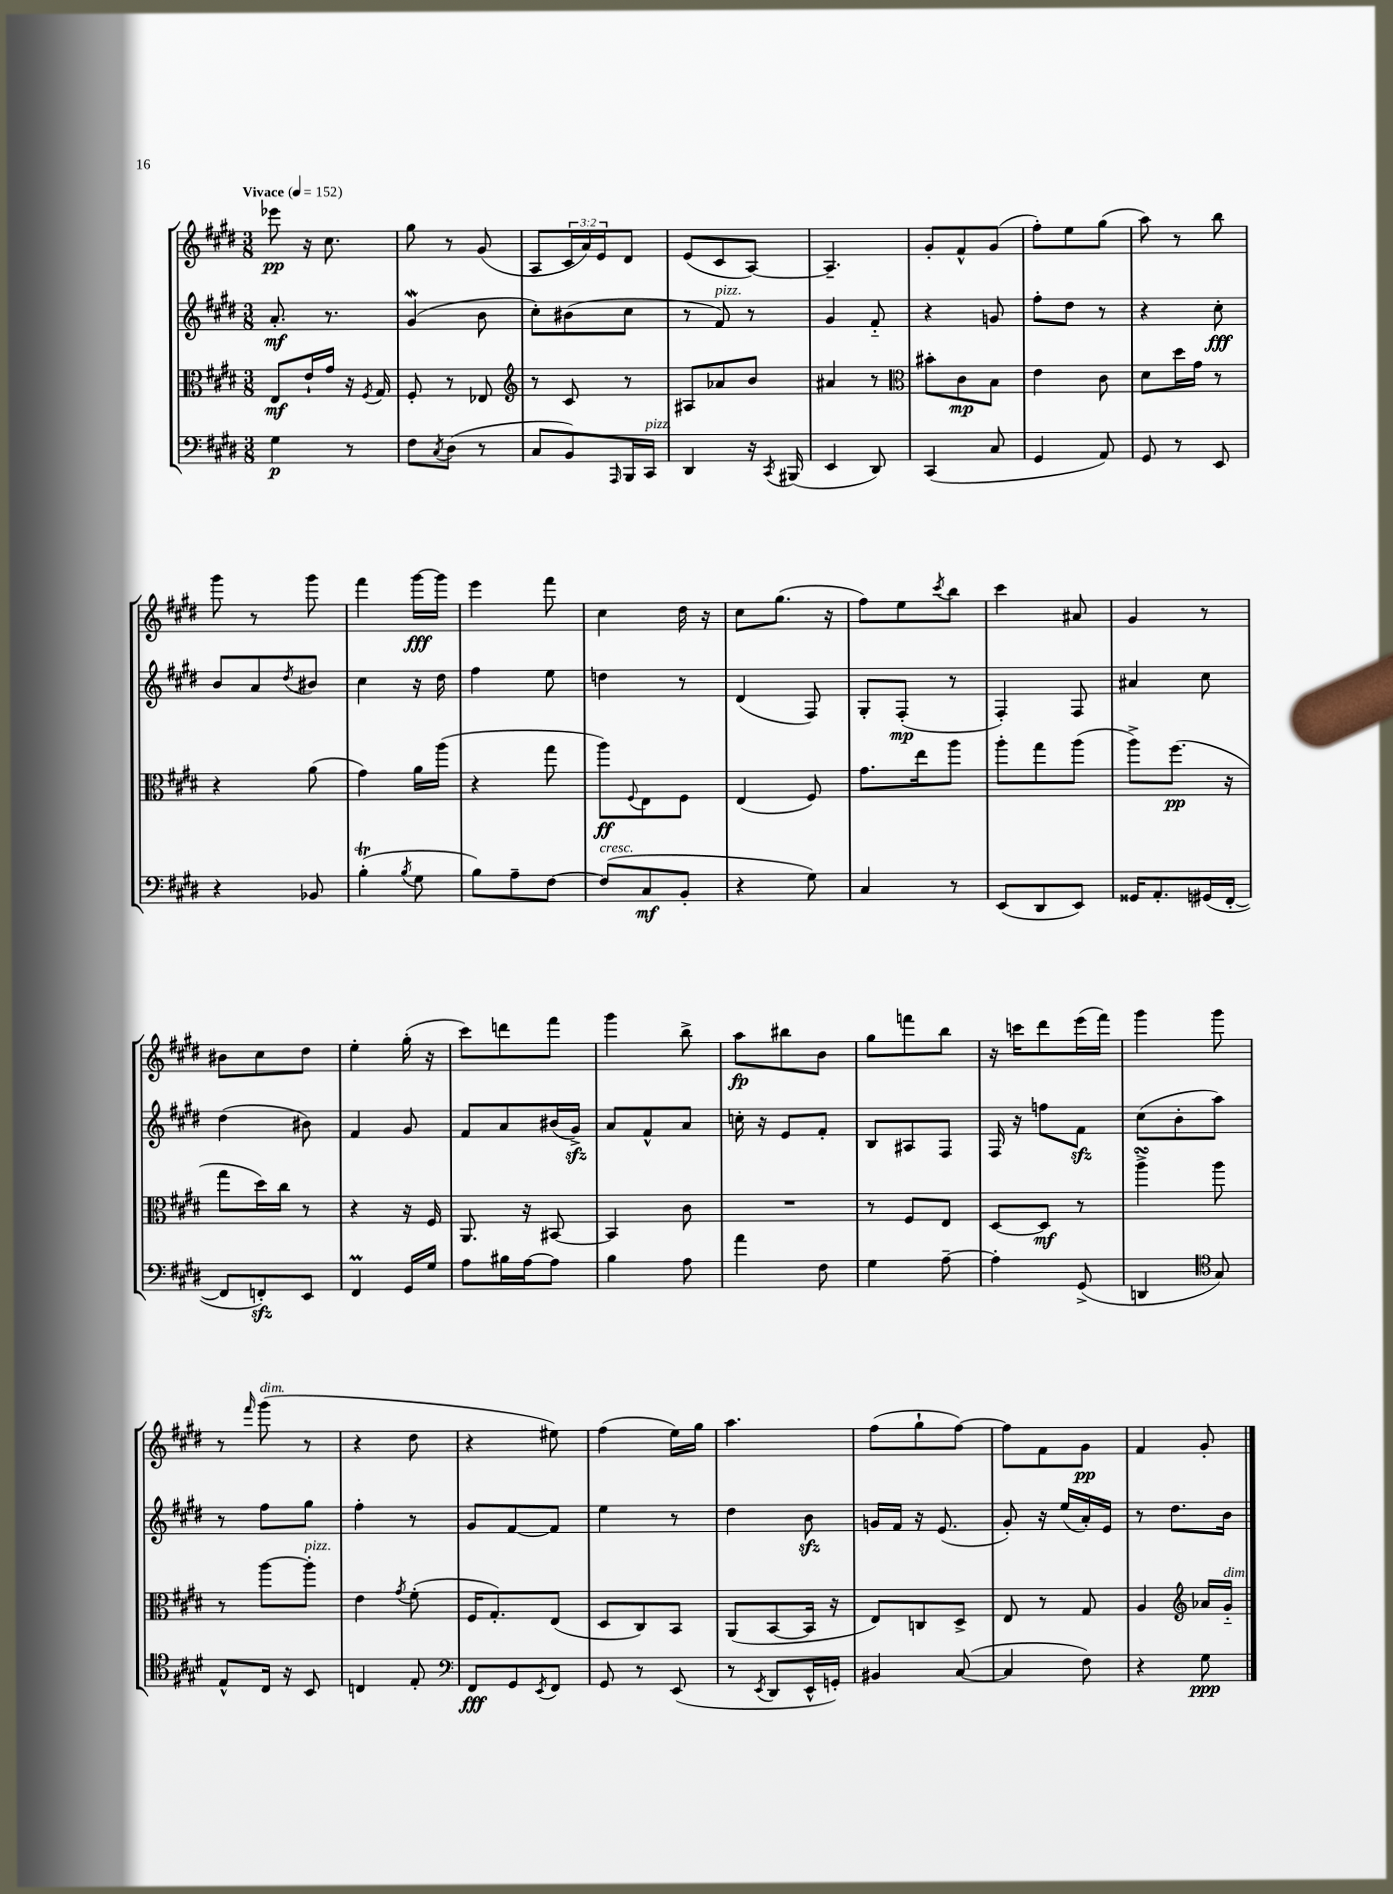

**kern	**dynam	**kern	**dynam	**kern	**dynam	**kern	**dynam
*part4	*part4	*part3	*part3	*part2	*part2	*part1	*part1
*staff4	*staff4	*staff3	*staff3	*staff2	*staff2	*staff1	*staff1
*clefF4	*	*clefC3	*	*clefG2	*	*clefG2	*
*k[f#c#g#d#]	*	*k[f#c#g#d#]	*	*k[f#c#g#d#]	*	*k[f#c#g#d#]	*
*M3/8	*	*M3/8	*	*M3/8	*	*M3/8	*
*MM152	*	*MM152	*	*MM152	*	*MM152	*
=1	=1	=1	=1	=1	=1	=1	=1
!	!	!	!	!	!	!LO:TX:a:B:t=Vivace	!
4G#\	p	8E/L	mf	8.a'/	mf	8eee-X\	pp
.	.	16e`/L	.	.	.	16r	.
.	.	16g#/JJ	.	8.r	.	8.cc#\	.
8r	.	16r	.	.	.	.	.
.	.	8qF#/	.	.	.	.	.
.	.	16G#/	.	.	.	.	.
=2	=2	=2	=2	=2	=2	=2	=2
8F#\L	.	8F#'/	.	(4g#W/	.	8gg#\	.
8qC#/	.	.	.	.	.	.	.
(8D#\J	.	8r	.	.	.	8r	.
8r	.	8E-X/	.	8b\	.	(8g#/	.
=3	=3	=3	=3	=3	=3	=3	=3
*	*	*clefG2	*	*	*	*	*
8C#/L	.	8r	.	8cc#'\L)	.	8A/L	.
8BB/)	.	8c#/	.	(8b#X\	.	24c#/L	.
.	.	.	.	.	.	24a/)	.
.	.	.	.	.	.	24e/J	.
16qqAAA/	.	.	.	.	.	.	.
16BBB/L	.	8r	.	8cc#\J	.	8d#/J	.
!LO:TX:a:i:t=pizz.	!	!	!	!	!	!	!
16CC#/JJ	.	.	.	.	.	.	.
=4	=4	=4	=4	=4	=4	=4	=4
4DD#/	.	8A#X/L	.	8r	.	(8e/L	.
!	!	!	!	!LO:TX:a:i:t=pizz.	!	!	!
.	.	8a-X/	.	8f#/)	.	8c#/	.
16r	.	8b/J	.	8r	.	[8A/J)	.
8qCC#/	.	.	.	.	.	.	.
(16BBB#X/	.	.	.	.	.	.	.
=5	=5	=5	=5	=5	=5	=5	=5
4EE/	.	4a#X/	.	4g#/	.	4.A~/]	.
8DD#/)	.	8r	.	8f#/	.	.	.
=6	=6	=6	=6	=6	=6	=6	=6
*	*	*clefC3	*	*	*	*	*
(4CC#/	.	8b#X'\L	.	4r	.	8g#'/L	.
.	.	8c#\	mp	.	.	8f#^^/	.
8C#/	.	8B\J	.	8gn/	.	(8g#/J	.
=7	=7	=7	=7	=7	=7	=7	=7
4GG#/	.	4e\	.	8ff#'\L	.	8ff#'\L)	.
.	.	.	.	8dd#\J	.	8ee\	.
8AA/)	.	8c#\	.	8r	.	(8gg#\J	.
=8	=8	=8	=8	=8	=8	=8	=8
8GG#/	.	8d#\L	.	4r	.	8aa\)	.
8r	.	16dd#\L	.	.	.	8r	.
.	.	16g#\JJ	.	.	.	.	.
8EE/	.	8r	.	8cc#'\	fff	8bb\	.
!!LO:LB:g=z
=9	=9	=9	=9	=9	=9	=9	=9
4r	.	4r	.	8b/L	.	8ggg#\	.
.	.	.	.	8a/	.	8r	.
.	.	.	.	8qdd#/	.	.	.
8BB-X/	.	(8a\	.	8b#X/J	.	8ggg#\	.
=10	=10	=10	=10	=10	=10	=10	=10
(4BT'\	.	4g#\)	.	4cc#\	.	4fff#\	.
8qB/	.	.	.	.	.	.	.
8G#\	.	16a\LL	.	16r	.	[16ggg#\LL	fff
.	.	(16aa\JJ	.	16dd#\	.	16ggg#\JJ]	.
=11	=11	=11	=11	=11	=11	=11	=11
8B\L)	.	4r	.	4ff#\	.	4eee\	.
8A~\	.	.	.	.	.	.	.
[8F#\J	.	8gg#\	.	8ee\	.	8fff#\	.
=12	=12	=12	=12	=12	=12	=12	=12
!LO:TX:a:i:t=cresc.	!	!	!	!	!	!	!
(8F#/L]	.	8aa\L)	ff	4ddn\	.	4cc#\	.
.	.	8qqF#/	.	.	.	.	.
8C#/	mf	8E\	.	.	.	.	.
8BB'/J	.	8F#\J	.	8r	.	16dd#\	.
.	.	.	.	.	.	16r	.
=13	=13	=13	=13	=13	=13	=13	=13
4r	.	(4E/	.	(4d#/	.	8cc#\L	.
.	.	.	.	.	.	(8.gg#\J	.
8G#\)	.	8F#/)	.	8F#/)	.	.	.
.	.	.	.	.	.	16r	.
=14	=14	=14	=14	=14	=14	=14	=14
4C#/	.	8.g#\L	.	8G#'/L	.	8ff#\L)	.
.	.	.	.	(8F#'/J	mp	8ee\	.
.	.	16ee\k	.	.	.	.	.
.	.	.	.	.	.	8qccc#/	.
8r	.	8aa\J	.	8r	.	8bb\J	.
=15	=15	=15	=15	=15	=15	=15	=15
(8EE/L	.	8aa'\L	.	4F#'/)	.	4ccc#\	.
8DD#/	.	8gg#\	.	.	.	.	.
8EE/J)	.	(8aa\J	.	8F#/	.	8a#X/	.
=16	=16	=16	=16	=16	=16	=16	=16
16GG##X/KL	.	8aa^\L)	.	4a#X/	.	4g#/	.
8.AA'/	.	.	.	.	.	.	.
.	.	(8.ff#\J	pp	.	.	.	.
(16GG#X/L	.	.	.	8cc#\	.	8r	.
[16FF#'/JJ	.	16r	.	.	.	.	.
!!LO:LB:g=z
=17	=17	=17	=17	=17	=17	=17	=17
8FF#/L]	.	8gg#\L	.	(4dd#\	.	8b#X\L	.
8FFnzz'/)	.	16dd#\L)	.	.	.	8cc#\	.
.	.	16cc#\JJ	.	.	.	.	.
8EE/J	.	8r	.	8b#X\)	.	8dd#\J	.
=18	=18	=18	=18	=18	=18	=18	=18
4FF#M/	.	4r	.	4f#/	.	4ee'\	.
16GG#/LL	.	16r	.	8g#/	.	(16gg#'\	.
16G#/JJ	.	16F#/	.	.	.	16r	.
=19	=19	=19	=19	=19	=19	=19	=19
8A\L	.	8.AA/	.	8f#/L	.	8ccc#\L)	.
16B#X\L	.	.	.	8a/	.	8dddn\	.
[16A\J	.	16r	.	.	.	.	.
8A\J]	.	[8BB#X/	.	(16b#X/L	.	8fff#\J	.
.	.	.	.	16g#zz^/JJ)	.	.	.
=20	=20	=20	=20	=20	=20	=20	=20
4B\	.	4BB#/]	.	8a/L	.	4ggg#\	.
.	.	.	.	8f#^^/	.	.	.
8A\	.	8c#\	.	8a/J	.	8bb^\	.
=21	=21	=21	=21	=21	=21	=21	=21
4a\	.	4.r	.	16ccn'\	.	8aa\L	fp
.	.	.	.	16r	.	.	.
.	.	.	.	8e/L	.	8bb#X\	.
8F#\	.	.	.	8f#'/J	.	8b\J	.
=22	=22	=22	=22	=22	=22	=22	=22
4G#\	.	8r	.	8B/L	.	8gg#\L	.
.	.	8F#/L	.	8A#X/	.	8fffn\	.
[8A~\	.	8E/J	.	8F#/J	.	8bb\J	.
=23	=23	=23	=23	=23	=23	=23	=23
4A'\]	.	[8D#/L	.	16F#/	.	16r	.
.	.	.	.	16r	.	16cccn\KL	.
.	.	8D#/J]	mf	8ffn\L	.	8ddd#\	.
(8GG#^/	.	8r	.	8f#zz\J	.	(16eee\L	.
.	.	.	.	.	.	16fff#\JJ)	.
=24	=24	=24	=24	=24	=24	=24	=24
4DDn/	.	4aasSSs^\	.	(8cc#\L	.	4ggg#\	.
.	.	.	.	8b'\	.	.	.
*clefC4	*	*	*	*	*	*	*
8G#/)	.	8aa\	.	8aa\J)	.	8ggg#\	.
!!LO:LB:g=z
=25	=25	=25	=25	=25	=25	=25	=25
8E^^/L	.	8r	.	8r	.	8r	.
.	.	.	.	.	.	16qqfff#/	.
!	!	!	!	!	!	!LO:TX:a:i:t=dim.	!
16C#/Jk	.	[8aa\L	.	8ff#\L	.	(8ggg#\	.
16r	.	.	.	.	.	.	.
!	!	!LO:TX:a:i:t=pizz.	!	!	!	!	!
8BB/	.	8aa'\J]	.	8gg#\J	.	8r	.
=26	=26	=26	=26	=26	=26	=26	=26
4Cn/	.	4e\	.	4ff#'\	.	4r	.
.	.	8qg#/	.	.	.	.	.
8E'/	.	(8f#'\	.	8r	.	8dd#\	.
=27	=27	=27	=27	=27	=27	=27	=27
*clefF4	*	*	*	*	*	*	*
8FF#/L	fff	16F#/KL	.	8g#/L	.	4r	.
.	.	8.G#'/)	.	.	.	.	.
8GG#/	.	.	.	[8f#/	.	.	.
8qEE/	.	.	.	.	.	.	.
8FF#/J	.	(8E/J	.	8f#/J]	.	8ee#X\)	.
=28	=28	=28	=28	=28	=28	=28	=28
8GG#/	.	8D#/L	.	4ee\	.	(4ff#\	.
8r	.	8C#/)	.	.	.	.	.
(8EE/	.	8BB/J	.	8r	.	16ee\LL)	.
.	.	.	.	.	.	16gg#\JJ	.
=29	=29	=29	=29	=29	=29	=29	=29
8r	.	(8AA/L	.	4dd#\	.	4.aa\	.
8qEE/	.	.	.	.	.	.	.
8DD#/L	.	[8BB/	.	.	.	.	.
16EE^^/L	.	16BB/Jk]	.	8bzz\	.	.	.
16GGn'/JJ)	.	16r	.	.	.	.	.
=30	=30	=30	=30	=30	=30	=30	=30
4BB#X/	.	8E/L)	.	16gn/LL	.	(8ff#\L	.
.	.	.	.	16f#/JJ	.	.	.
.	.	8Cn/	.	16r	.	8gg#`\	.
.	.	.	.	(8.e/	.	.	.
([8C#/	.	8D#^/J	.	.	.	[8ff#\J)	.
=31	=31	=31	=31	=31	=31	=31	=31
4C#/]	.	8E/	.	8g#'/)	.	8ff#\L]	.
.	.	8r	.	16r	.	8f#\	.
.	.	.	.	(16ee/LL	.	.	.
8F#\)	.	8G#/	.	16a'/)	.	8g#\J	pp
.	.	.	.	16e/JJ	.	.	.
=32	=32	=32	=32	=32	=32	=32	=32
4r	.	4A/	.	8r	.	4f#/	.
.	.	.	.	8.dd#\L	.	.	.
*	*	*clefG2	*	*	*	*	*
8G#\	ppp	16a-X/LL	.	.	.	8g#'/	.
!	!	!LO:TX:a:i:t=dim.	!	!	!	!	!
.	.	16g#/JJ	.	16b\Jk	.	.	.
==	==	==	==	==	==	==	==
*-	*-	*-	*-	*-	*-	*-	*-
